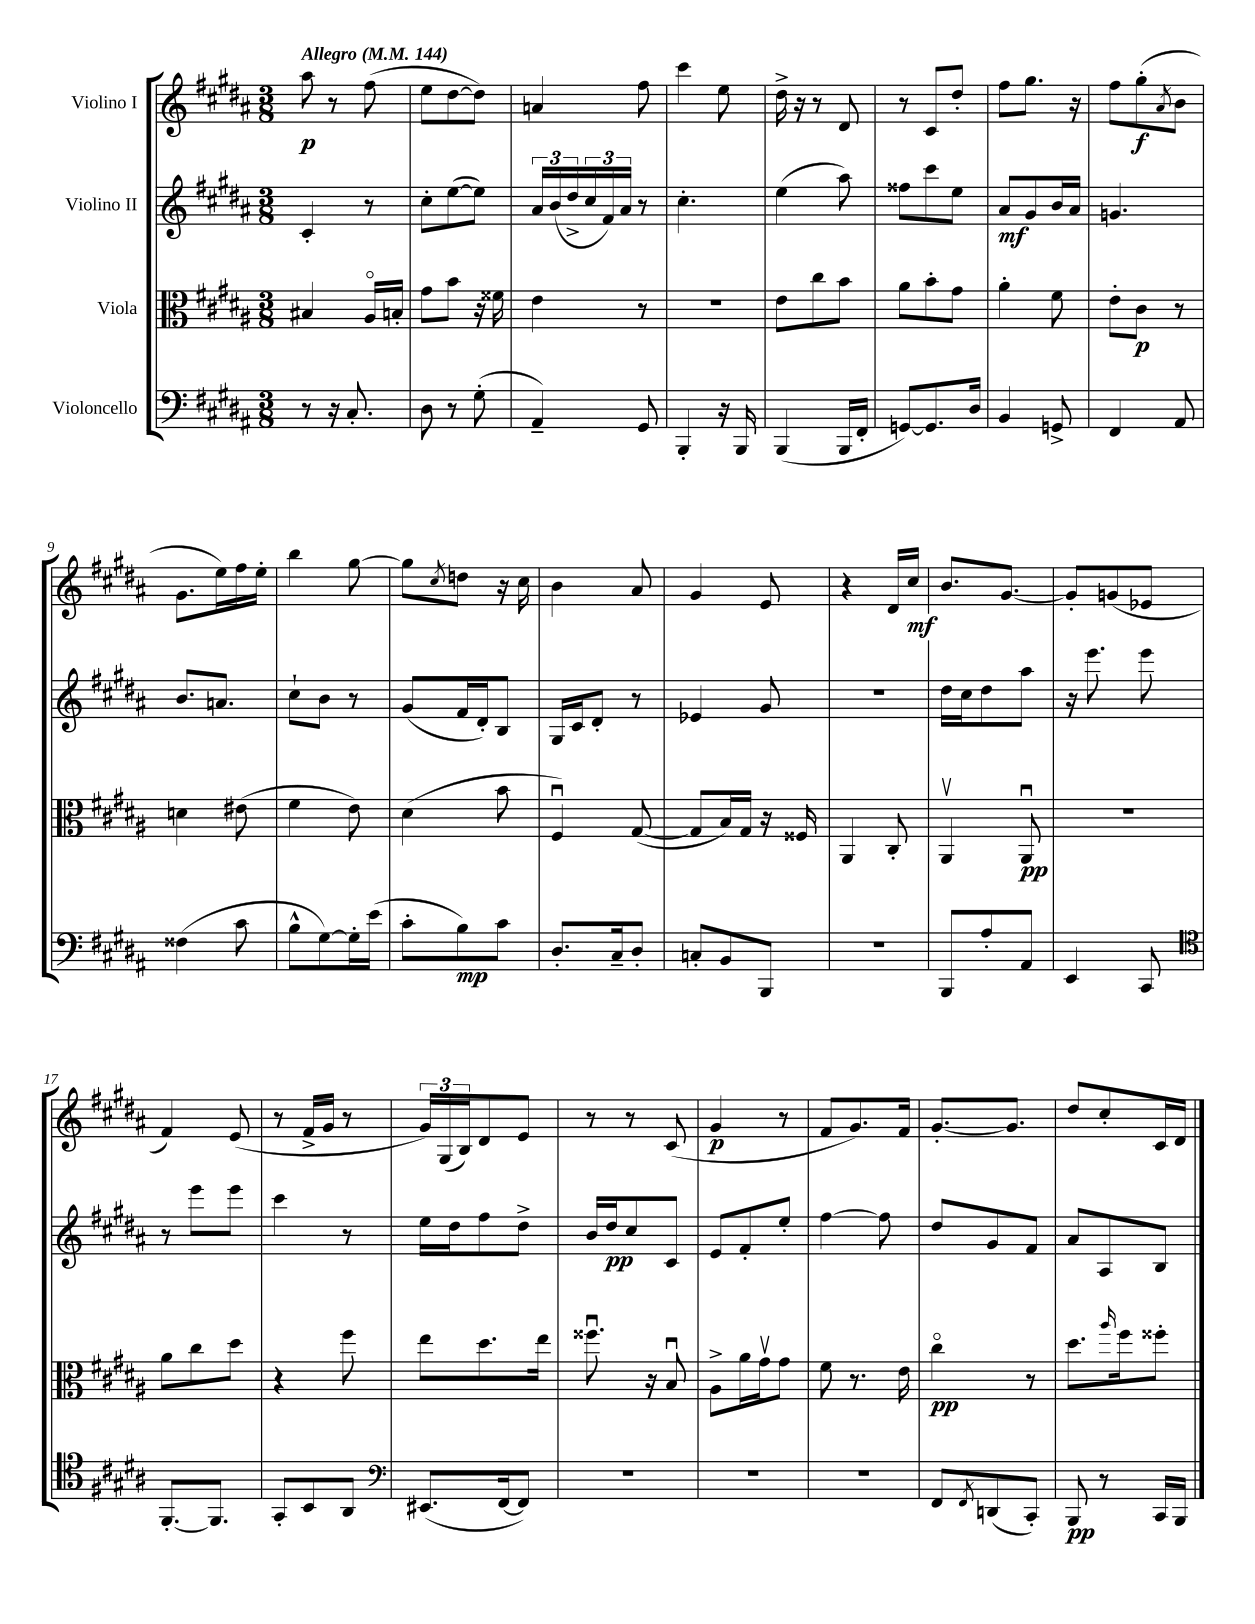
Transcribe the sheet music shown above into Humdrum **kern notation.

**kern	**dynam	**kern	**dynam	**kern	**dynam	**kern	**dynam
*part4	*part4	*part3	*part3	*part2	*part2	*part1	*part1
*staff4	*staff4	*staff3	*staff3	*staff2	*staff2	*staff1	*staff1
*I"Violoncello	*	*I"Viola	*	*I"Violino II	*	*I"Violino I	*
*clefF4	*	*clefC3	*	*clefG2	*	*clefG2	*
*k[f#c#g#d#a#]	*	*k[f#c#g#d#a#]	*	*k[f#c#g#d#a#]	*	*k[f#c#g#d#a#]	*
*M3/8	*	*M3/8	*	*M3/8	*	*M3/8	*
*MM144	*	*MM144	*	*MM144	*	*MM144	*
=1	=1	=1	=1	=1	=1	=1	=1
!	!	!	!	!	!	!LO:TX:a:B:t=Allegro	!
8r	.	4B#X/	.	4c#'/	.	8aa#\	p
16r	.	.	.	.	.	8r	.
8.C#'/	.	.	.	.	.	.	.
.	.	16A#/LL	.	8r	.	(8ff#\	.
.	.	16Bn'/JJ	.	.	.	.	.
=2	=2	=2	=2	=2	=2	=2	=2
8D#\	.	8g#\L	.	8cc#'\L	.	8ee\L	.
8r	.	8b\J	.	([8ee\	.	[8dd#\	.
(8G#'\	.	16r	.	8ee\J])	.	8dd#\J])	.
.	.	16f##X\	.	.	.	.	.
=3	=3	=3	=3	=3	=3	=3	=3
4AA#~/)	.	4e\	.	24a#/LL	.	4an/	.
.	.	.	.	(24b/	.	.	.
.	.	.	.	24dd#^/	.	.	.
.	.	.	.	24cc#/	.	.	.
.	.	.	.	24f#/)	.	.	.
.	.	.	.	24a#/JJ	.	.	.
8GG#/	.	8r	.	8r	.	8ff#\	.
=4	=4	=4	=4	=4	=4	=4	=4
4BBB'/	.	4.r	.	4.cc#'\	.	4ccc#\	.
16r	.	.	.	.	.	8ee\	.
16BBB/	.	.	.	.	.	.	.
=5	=5	=5	=5	=5	=5	=5	=5
(4BBB/	.	8e\L	.	(4ee\	.	16dd#^\	.
.	.	.	.	.	.	16r	.
.	.	8cc#\	.	.	.	8r	.
16BBB/LL	.	8b\J	.	8aa#\)	.	8d#/	.
16FF#'/JJ	.	.	.	.	.	.	.
=6	=6	=6	=6	=6	=6	=6	=6
[8GGn/L)	.	8a#\L	.	8ff##X\L	.	8r	.
8.GG/]	.	8b'\	.	8ccc#\	.	8c#/L	.
.	.	8g#\J	.	8ee\J	.	8dd#'/J	.
16D#/Jk	.	.	.	.	.	.	.
=7	=7	=7	=7	=7	=7	=7	=7
4BB/	.	4a#'\	.	8a#/L	mf	8ff#\L	.
.	.	.	.	8g#/	.	8.gg#\J	.
8GGn^/	.	8f#\	.	16b/L	.	.	.
.	.	.	.	16a#/JJ	.	16r	.
=8	=8	=8	=8	=8	=8	=8	=8
4FF#/	.	8e'\L	.	4.gn/	.	8ff#\L	.
.	.	8c#\J	p	.	.	(8gg#'\	f
.	.	.	.	.	.	8qa#/	.
8AA#/	.	8r	.	.	.	8b\J	.
!!LO:LB:g=z
=9	=9	=9	=9	=9	=9	=9	=9
(4F##X\	.	4dn\	.	8.b/L	.	8.g#\L	.
.	.	.	.	8.an/J	.	16ee\L)	.
8c#\	.	(8e#X\	.	.	.	16ff#\	.
.	.	.	.	.	.	16ee'\JJ	.
=10	=10	=10	=10	=10	=10	=10	=10
8B^^\L	.	4f#\	.	8cc#`\L	.	4bb\	.
[8G#\)	.	.	.	8b\J	.	.	.
16G#'\L]	.	8e\)	.	8r	.	[8gg#\	.
(16e\JJ	.	.	.	.	.	.	.
=11	=11	=11	=11	=11	=11	=11	=11
8c#'\L	.	(4d#\	.	(8g#/L	.	8gg#\L]	.
.	.	.	.	.	.	8qcc#/	.
8B\)	mp	.	.	16f#/L	.	8ddn\J	.
.	.	.	.	16d#'/J)	.	.	.
8c#\J	.	8b\	.	8B/J	.	16r	.
.	.	.	.	.	.	16cc#\	.
=12	=12	=12	=12	=12	=12	=12	=12
8.D#'/L	.	4F#u/)	.	16G#/LL	.	4b\	.
.	.	.	.	16c#/J	.	.	.
.	.	.	.	8d#'/J	.	.	.
16C#~/k	.	.	.	.	.	.	.
8D#'/J	.	([8G#/	.	8r	.	8a#/	.
=13	=13	=13	=13	=13	=13	=13	=13
8Cn'/L	.	8G#/L]	.	4e-X/	.	4g#/	.
8BB/	.	16B/L)	.	.	.	.	.
.	.	16G#/JJ	.	.	.	.	.
8BBB/J	.	16r	.	8g#/	.	8e/	.
.	.	16F##X/	.	.	.	.	.
=14	=14	=14	=14	=14	=14	=14	=14
4.r	.	4AA#/	.	4.r	.	4r	.
.	.	8C#'/	.	.	.	16d#/LL	.
.	.	.	.	.	.	16cc#/JJ	mf
=15	=15	=15	=15	=15	=15	=15	=15
8BBB/L	.	4AA#v/	.	16dd#\LL	.	8.b/L	.
.	.	.	.	16cc#\J	.	.	.
8A#'/	.	.	.	8dd#\	.	.	.
.	.	.	.	.	.	[8.g#/J	.
8AA#/J	.	8AA#u/	pp	8aa#\J	.	.	.
=16	=16	=16	=16	=16	=16	=16	=16
4EE/	.	4.r	.	16r	.	8g#'/L]	.
.	.	.	.	8.eee\	.	.	.
.	.	.	.	.	.	(8gn/	.
8CC#/	.	.	.	8eee\	.	8e-X/J	.
!!LO:LB:g=z
=17	=17	=17	=17	=17	=17	=17	=17
*clefC4	*	*	*	*	*	*	*
[8.FF#'/L	.	8a#\L	.	8r	.	4f#/)	.
.	.	8cc#\	.	8eee\L	.	.	.
8.FF#/J]	.	.	.	.	.	.	.
.	.	8dd#\J	.	8eee\J	.	(8e/	.
=18	=18	=18	=18	=18	=18	=18	=18
8GG#'/L	.	4r	.	4ccc#\	.	8r	.
8BB/	.	.	.	.	.	16f#^/LL	.
.	.	.	.	.	.	16g#/JJ	.
8AA#/J	.	8ff#\	.	8r	.	8r	.
=19	=19	=19	=19	=19	=19	=19	=19
*clefF4	*	*	*	*	*	*	*
(8.EE#X/L	.	8ee\L	.	16ee\LL	.	24g#/LL)	.
.	.	.	.	.	.	(24G#/	.
.	.	.	.	16dd#\J	.	.	.
.	.	.	.	.	.	24B/J)	.
.	.	8.dd#\	.	8ff#\	.	8d#/	.
[16FF#/k	.	.	.	.	.	.	.
8FF#/J])	.	.	.	8dd#^\J	.	8e/J	.
.	.	16ee\Jk	.	.	.	.	.
=20	=20	=20	=20	=20	=20	=20	=20
4.r	.	8.ff##Xu\	.	16b/LL	.	8r	.
.	.	.	.	16dd#/J	pp	.	.
.	.	.	.	8cc#/	.	8r	.
.	.	16r	.	.	.	.	.
.	.	8Bu/	.	8c#/J	.	(8c#/	.
=21	=21	=21	=21	=21	=21	=21	=21
4.r	.	8A#^\L	.	8e/L	.	4g#/	p
.	.	16a#\L	.	8f#'/	.	.	.
.	.	16g#v\J	.	.	.	.	.
.	.	8g#\J	.	8ee'/J	.	8r	.
=22	=22	=22	=22	=22	=22	=22	=22
4.r	.	8f#\	.	[4ff#\	.	8f#/L	.
.	.	8.r	.	.	.	8.g#/)	.
.	.	.	.	8ff#\]	.	.	.
.	.	16e\	.	.	.	16f#/Jk	.
=23	=23	=23	=23	=23	=23	=23	=23
8FF#/L	.	4cc#\	pp	8dd#/L	.	[8.g#'/L	.
8qFF#/	.	.	.	.	.	.	.
(8DDn/	.	.	.	8g#/	.	.	.
.	.	.	.	.	.	8.g#/J]	.
8CC#'/J)	.	8r	.	8f#/J	.	.	.
=24	=24	=24	=24	=24	=24	=24	=24
8BBB/	pp	8.dd#\L	.	8a#/L	.	8dd#/L	.
8r	.	.	.	8A#/	.	8cc#'/	.
.	.	16qqaa#/	.	.	.	.	.
.	.	16ff#\k	.	.	.	.	.
16CC#/LL	.	8ff##X'\J	.	8B/J	.	16c#/L	.
16BBB/JJ	.	.	.	.	.	16d#/JJ	.
==	==	==	==	==	==	==	==
*-	*-	*-	*-	*-	*-	*-	*-
